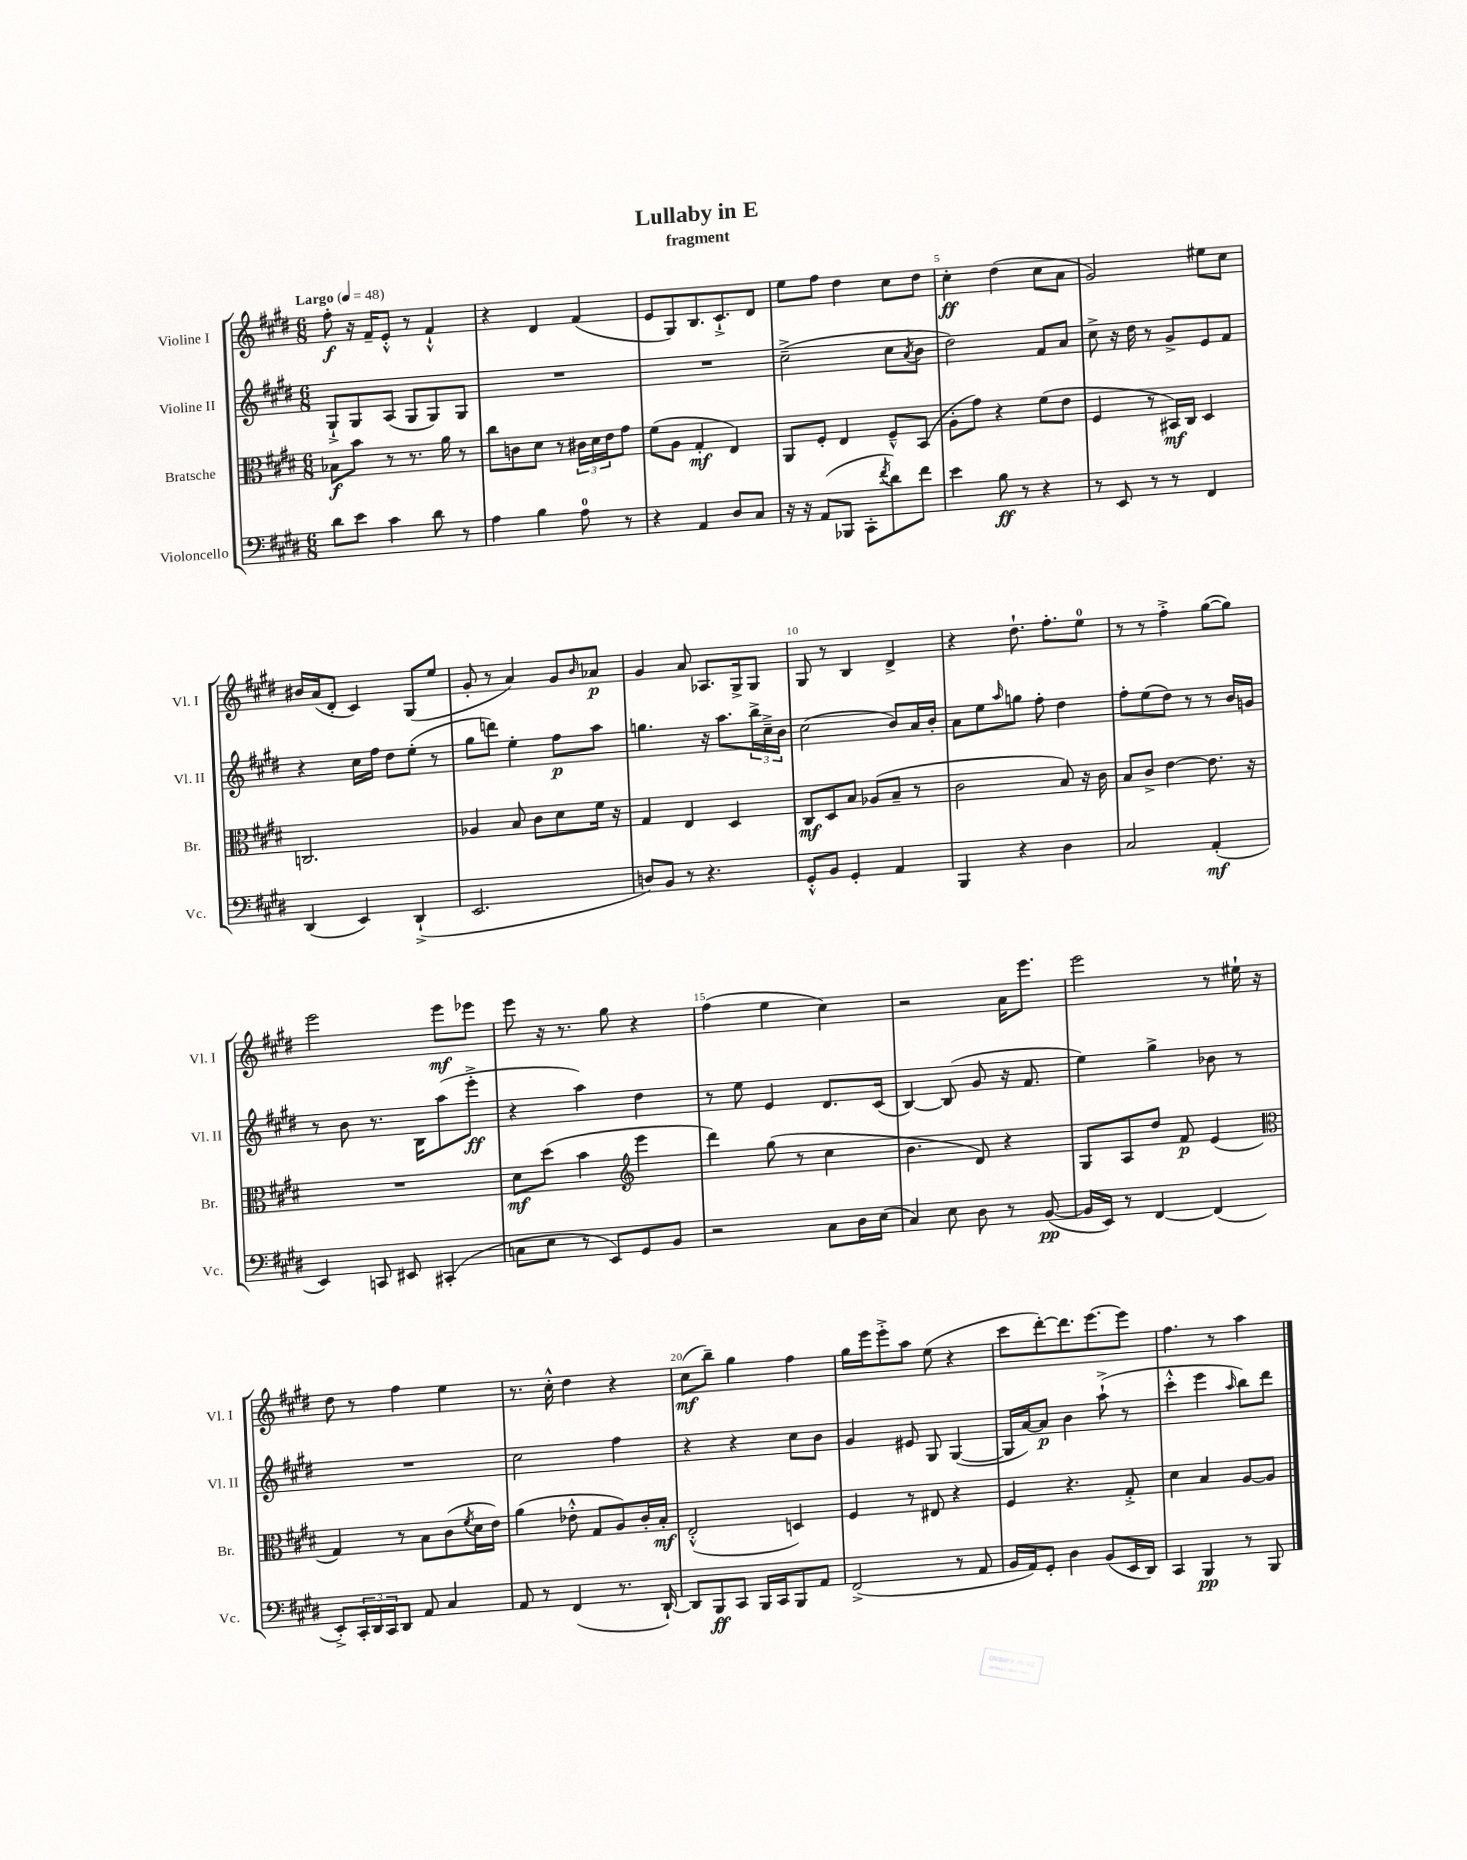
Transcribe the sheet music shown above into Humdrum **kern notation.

**kern	**kern	**kern	**kern
*staff4	*staff3	*staff2	*staff1
*clefF4	*clefC3	*clefG2	*clefG2
*k[f#c#g#d#]	*k[f#c#g#d#]	*k[f#c#g#d#]	*k[f#c#g#d#]
*M6/8	*M6/8	*M6/8	*M6/8
*MM48	*MM48	*MM48	*MM48
8d#	8B-	8G#`^	8ff#'
8e	8b	8G#	16r
.	.	.	16f#~
4c#	8r	(8A	8e'^^
.	8.r	8G#	8r
8d#	.	8G#)	4f#`^^
.	16a	.	.
8r	8r	8G#	.
=	=	=	=
4A	8cc#	2.r	4r
.	8c	.	.
4B	8d#	.	4d#
.	8r	.	.
8A	24c#	.	(4f#
.	24d#	.	.
.	24e	.	.
8r	8g#	.	.
=	=	=	=
4r	(8f#	2.r	8e
.	8A	.	8G#)
4AA	4G#'	.	8.B
.	.	.	8.c#`^
8D#	4E)	.	.
8C#	.	.	8d#
=	=	=	=
16r	8AA	(2cc#~^	8ee
16r	.	.	.
(8AA	8F#'	.	8ff#
8BBB-	4E	.	4dd#
8CC#'	.	.	.
8qf#	.	.	.
8d#)	8F#~^^	8cc#	8cc#
.	.	8qa	.
8f#	(8BB	8b	8dd#
=	=	=	=
4e	8A'	2dd#)	4cc#'
.	8g#)	.	.
8B	4r	.	(4dd#
8r	.	.	.
4r	(8f#	8f#	8cc#
.	8e	8a	8a
=	=	=	=
8r	4F#	8cc#^	2g#)
8EE	.	16r	.
.	.	16dd#	.
8r	8r	8r	.
8r	16BB#)	8g#^	.
.	16C#	.	.
4FF#	4D#	8e	8ee#
.	.	8f#	8cc#
=	=	=	=
(4DD#	2.C	4r	16b#
.	.	.	(16a
.	.	.	8d#'
4EE)	.	16cc#	4c#)
.	.	16ff#	.
.	.	8dd#	.
(4DD#`^	.	(8ee'	(8G#
.	.	8r	8ee
=	=	=	=
2.EE	4A-	8gg#	8g#'
.	.	8ddd)	8r
.	8B	4ee'	4a)
.	8c#	.	.
.	8d#	8ff#	8g#
.	.	.	16qqb
.	16f#	8aa	8a-
.	16r	.	.
=	=	=	=
8D)	4G#	4.gg	4g#
8BB	.	.	.
8r	4E	.	8a
4.r	.	16r	8.A-
.	.	8.aa	.
.	4D#	.	.
.	.	.	16G#^
.	.	24bb^	8G#
.	.	24cc#~^	.
.	.	24b	.
=	=	=	=
8GG#'^^	8C#	(2cc#	8G#
8BB	8D#	.	8r
4GG#'	8B	.	4B
.	(8A-	.	.
4AA	8B~	8b)	4d#^
.	8r	16a	.
.	.	16b'	.
=	=	=	=
4BBB	2c#	8a	4r
.	.	8ee	.
.	.	16qqaa	.
4r	.	8gg	8.dd#`
.	.	8ff#'	.
.	.	.	8.ff#'
4D#	8B)	4dd#	.
.	16r	.	8ee
.	16c#	.	.
=	=	=	=
2C#	8B	8ff#'	8r
.	8c#^	(8ee	8r
.	[4e	8dd#)	4ff#'^
.	.	8r	.
(4AA'	8.e]	8r	([8gg#
.	.	16b	8gg#])
.	16r	16g	.
=	=	=	=
4EE)	2.r	8r	2eee
.	.	8b	.
8CC	.	8.r	.
8EE#	.	.	.
.	.	16B	.
(4CC#'	.	(8aa	8eee
.	.	8eee'^	8eee-
=	=	=	=
8C	8d#	4r	8eee
8E	(8dd#	.	16r
.	.	.	8.r
8r	4b	4aa)	.
8EE)	.	.	8gg#
*	*clefG2	*	*
8GG#	4eee	4dd#	4r
8BB	.	.	.
=	=	=	=
2r	4ddd#)	8r	(4ff#
.	.	8ee	.
.	(8gg#	4e	4ee
.	8r	.	.
8C#	4cc#	8.d#	4cc#)
16D#	.	.	.
(16E	.	(16c#	.
=	=	=	=
4C#)	4.b	[4B)	2r
8E	.	(8B]	.
8D#	8d#)	8g#	.
8r	4r	16r	16a
.	.	8.f#	8.eee
([8BB	.	.	.
=	=	=	=
16BB]	8G#	4ee)	2eee
16EE)	.	.	.
8r	8A	.	.
[4FF#	8dd#	4gg#^	.
.	8f#	.	.
(4FF#]	(4e	8b-	8r
.	.	8r	16ee#`
.	.	.	16r
=	=	=	=
*	*clefC3	*	*
8EE'^)	4G#)	2.r	8dd#
24CC#'	.	.	8r
24DD#	.	.	.
24CC#	.	.	.
8DD#	8r	.	4ff#
8AA	8B	.	.
4C#	(8c#	.	4ee
.	8qf#	.	.
.	16d#	.	.
.	16e)	.	.
=	=	=	=
8AA	(4a	2cc#	8.r
8r	.	.	.
.	.	.	16cc#'^^
(4FF#	8e-'^^	.	4dd#
.	8G#	.	.
8.r	8A)	4ff#	4r
.	16c#'	.	.
[16DD#`)	16B'	.	.
=	=	=	=
8DD#]	(2E'^^	4r	(8cc#
8BBB	.	.	8bb~)
8CC#	.	4r	4gg#
16BBB	.	.	.
16CC#	.	.	.
8BBB	4D)	8cc#	4ff#
8AA	.	8b	.
=	=	=	=
(2FF#^	4F#	4g#	16gg#
.	.	.	16eee
.	.	.	8eee'^
.	8r	8e#	8aa
.	8E#	8G#	(8ee
8r	4r	([4G#	4r
8AA	.	.	.
=	=	=	=
16BB	4F#	16G#]	8ccc#
16AA)	.	[16a)	.
8GG#'	.	8a]	[8ddd#')
4D#	4.r	4b	8.ddd#]
.	.	.	[8.eee
(8BB	.	(8aa`^	.
16EE	8G#'^	8r	8eee]
16DD#)	.	.	.
=	=	=	=
4CC#	4d#	4ccc#'^^	4.ff#
4BBB	4B	4eee	.
.	.	.	8r
.	.	16qqaa	.
8r	[8A	8bb)	4aa
8BBB	8A]	8ddd#	.
==	==	==	==
*-	*-	*-	*-
